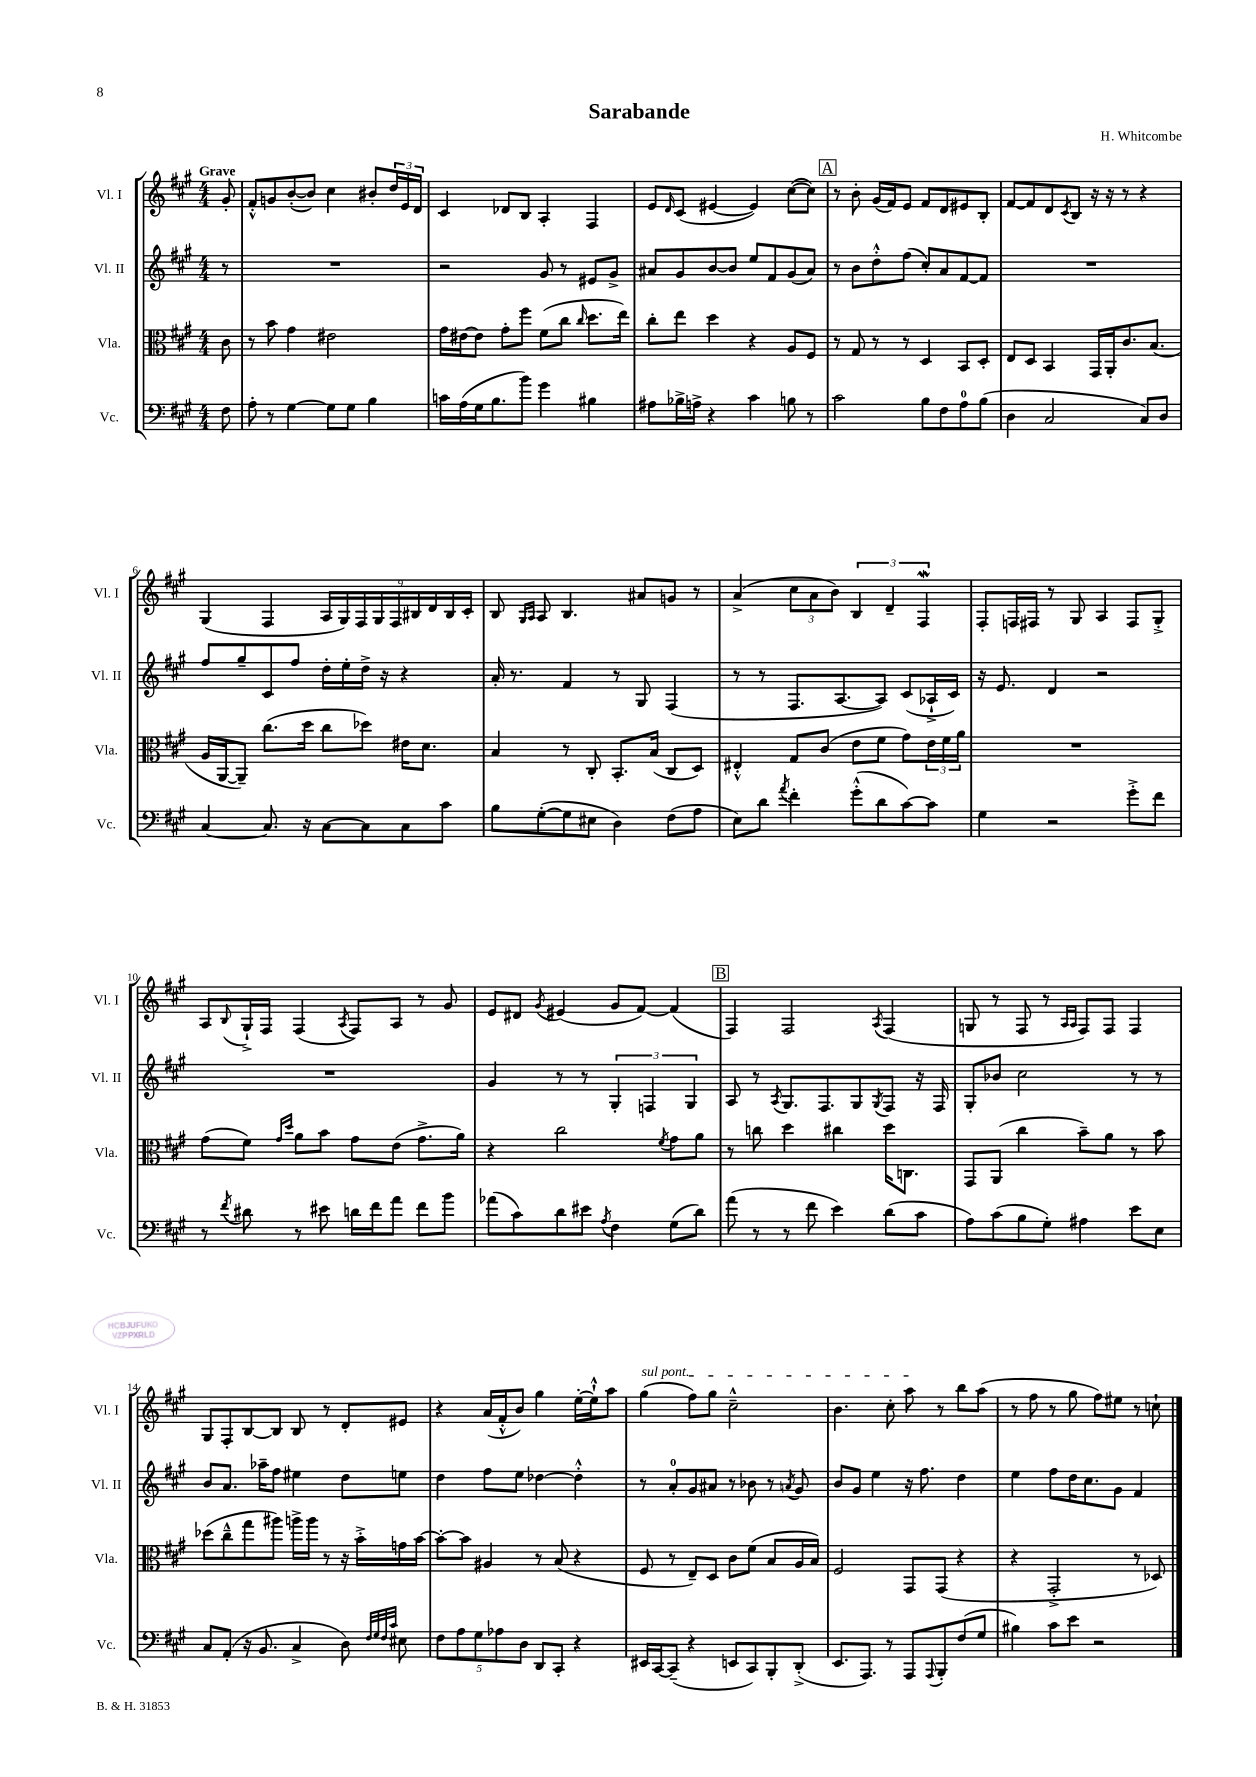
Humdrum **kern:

**kern	**kern	**kern	**kern
*part4	*part3	*part2	*part1
*staff4	*staff3	*staff2	*staff1
*I"Vc.	*I"Vla.	*I"Vl. II	*I"Vl. I
*I'Vc.	*I'Vla.	*I'Vl. II	*I'Vl. I
*clefF4	*clefC3	*clefG2	*clefG2
*k[f#c#g#]	*k[f#c#g#]	*k[f#c#g#]	*k[f#c#g#]
*M4/4	*M4/4	*M4/4	*M4/4
=	=	=	=
!	!	!	!LO:TX:a:B:t=Grave
8F#\	8c#\	8r	8g#'/
=1	=1	=1	=1
8A'\	8r	1r	8f#'^^/L
8r	8b\	.	8gn/
[4G#\	4g#\	.	([8b'/
.	.	.	8b/J])
8G#\L]	2e#X\	.	4cc#\
8G#\J	.	.	.
4B\	.	.	8b#X'/L
.	.	.	24dd/L
.	.	.	24e/
.	.	.	24d/JJ
=2	=2	=2	=2
16cn\LL	16g#\LL	2r	4c#/
(16A\	[16e#X\J	.	.
16G#\J	8e#\J]	.	.
8.B\	.	.	.
.	8g#'\L	.	8d-X/L
8b\J)	8ff#\J	.	8B/J
4g#\	(8f#\L	8g#/	4A'/
.	8cc#\J	8r	.
.	16qqcc#/	.	.
4B#X\	8.dd\L	8e#X/L	4F#/
.	.	8g#^/J	.
.	16ee\Jk)	.	.
=3	=3	=3	=3
8A#X\L	8cc#'\L	8a#X/L	8e/L
.	.	.	16qqd/
16B-X^\L	8ee\J	8g#/	(8c#/J
16An^\JJ	.	.	.
4r	4dd\	[8b/	[4e#X/
.	.	8b/J]	.
4c#\	4r	8ee/L	4e#/])
.	.	8f#/	.
8Bn\	8A/L	(8g#/	([8cc#\L
8r	8F#/J	8a#/J)	8cc#\J])
!!LO:REH:place=s1:t=A
=4	=4	=4	=4
2c#\	8r	8r	8r
.	8G#/	8b\L	8b'\
.	8r	8dd'^^\	(16g#/LL
.	.	.	16f#/J)
.	8r	(8ff#\J	8e/J
8B\L	4D/	8cc#'/L)	8f#/L
8F#\	.	8a/	8d/
8A\	8BB/L	[8f#/	8e#X/
(8B\J	8D'/J	8f#/J]	8B'/J
=5	=5	=5	=5
4D\	8E/L	1r	[8f#/L
.	8D/J	.	8f#/]
2C#/	4BB/	.	8d/
.	.	.	8qc#/
.	.	.	8B/J
.	16GG#/LL	.	16r
.	16AA'/J	.	16r
.	8.c#/	.	8r
8C#/L)	.	.	4r
.	(8.B/J	.	.
8D/J	.	.	.
!!LO:LB:g=z
=6	=6	=6	=6
[4C#/	16A/LL	8ff#/L	(4G#/
.	[16AA/J	.	.
.	8AA~/J])	8gg#~/	.
8.C#/]	(8.cc#\L	8c#/	4F#/
.	.	8ff#/J	.
16r	16dd\Jk	.	.
[8C#\L	8cc#\L	16dd'\LL	18A/LL
.	.	.	18G#/)
.	.	16ee'\	.
.	.	.	18F#/
8C#\]	8dd-X\J)	16dd^\JJ	.
.	.	.	18G#/
.	.	16r	.
.	.	.	18F#/
8C#\	16e#X\KL	4r	.
.	.	.	18B#X/
.	8.d\J	.	.
.	.	.	18d/
8c#\J	.	.	.
.	.	.	18B#/
.	.	.	18c#'/JJ
=7	=7	=7	=7
8B\L	4B/	16a'/	8B/
.	.	8.r	.
.	.	.	16qqG#/LL
.	.	.	16qqA/JJ
([8G#'\	.	.	8A/
8G#\]	8r	4f#/	4.B/
8E#X\J	8C#'/	.	.
4D\)	8.BB'/L	8r	.
.	.	8G#/	8a#X/L
.	(16B/Jk	.	.
(8F#\L	8C#/L	(4F#/	8gn/J
8A\J	8D/J)	.	8r
=8	=8	=8	=8
8E\L)	4E#X'^^/	8r	(4a^/
8d\J	.	8r	.
8qa/	.	.	.
4f#'\	8G#/L	8.F#/L	12cc#\L
.	.	.	12a\
.	(8c#/J	.	.
.	.	.	12b\J)
.	.	[8.A/	.
(8g#'^^\L	8e\L	.	6B/
8d\	8f#\J	8A/J])	.
.	.	.	6d~/
[8c#\)	8g#\L)	(8c#/L	.
.	.	.	6F#W/
8c#\J]	24e\L	16A-X`^/L	.
.	24f#\	.	.
.	.	16c#/JJ)	.
.	24a\JJ	.	.
=9	=9	=9	=9
4G#\	1r	16r	8F#'/L
.	.	8.e/	.
.	.	.	16Fn/L
.	.	.	16F#X/JJ
2r	.	4d/	8r
.	.	.	8G#/
.	.	2r	4A/
8g#'^\L	.	.	8F#/L
8f#\J	.	.	8G#'^/J
!!LO:LB:g=z
=10	=10	=10	=10
8r	(8g#\L	1r	8A/L
8qf#/	.	.	8qqB/
8d#X\	8f#\J)	.	16G#`^/L
.	.	.	16F#/JJ
.	16qqg#/LL	.	.
.	16qqdd/JJ	.	.
8r	8a\L	.	(4F#/
8e#X\	8b\J	.	.
.	.	.	8qA/
16dn\LL	8g#\L	.	8F#/L)
16f#\J	.	.	.
8a\J	(8e\J	.	8A/J
8f#\L	8.g#^\L	.	8r
8b\J	.	.	8g#/
.	16a\Jk)	.	.
=11	=11	=11	=11
(8a-X\L	4r	4g#/	8e/L
8c#\)	.	.	8d#X/J
.	.	.	8qg#/
8d\	2cc#\	8r	(4e#X/
8e#X\J	.	8r	.
8qA/	.	.	.
4F#\	.	6G#'/	8g#/L
.	.	.	[8f#/J)
.	.	6Fn/	.
.	8qf#/	.	.
(8G#\L	8g#\L	.	(4f#/]
.	.	6G#/	.
8d\J)	8a\J	.	.
!!LO:REH:place=s1:t=B
=12	=12	=12	=12
(8a\	8r	8A/	4F#/)
8r	8ccn\	8r	.
.	.	8qA/	.
8r	4dd\	8.G#/L	2F#/
8f#\	.	.	.
.	.	8.F#/	.
4e\)	4cc#X\	.	.
.	.	8G#/	.
.	.	8qG#/	8qA/
(8d\L	16dd\KL	8F#/J	(4F#/
.	8.Cn\J	.	.
8c#\J	.	16r	.
.	.	16F#/	.
=13	=13	=13	=13
8A\L)	8GG#/L	8G#'/L	8Gn/
(8c#\	(8AA/J	8b-X/J	8r
8B\	4cc#\	2cc#\	8F#/
8G#'\J)	.	.	8r
.	.	.	16qqA/LL
.	.	.	16qqA/JJ
4A#X\	8b~\L)	.	8F#/L)
.	8a\J	.	8F#/J
8e\L	8r	8r	4F#/
8E\J	8b\	8r	.
!!LO:LB:g=z
=14	=14	=14	=14
8C#/L	(8dd-X\L	8b/L	8G#/L
(8AA'/J	8cc#~^^\	8.a/J	8F#'/
16r	8gg#\	.	[8B/
8.BB/	.	16aa-X~\KL	.
.	8aa#X\J)	8ff#\J	8B/J]
4C#^/	16aan^\LL	4ee#X\	8B/
.	16aa\JJ	.	.
.	8r	.	8r
8D\)	16r	8dd\L	8d'/L
.	16b'^\LL	.	.
32qqF#/LLL	.	.	.
32qqG#/	.	.	.
32qqF#/	.	.	.
32qqc#/JJJ	.	.	.
8E#X\	16gn\	8een\J	8e#X/J
.	[16b\JJ	.	.
=15	=15	=15	=15
10F#\L	8b'\L_	4dd\	4r
10A\	.	.	.
.	8b\J]	.	.
10G#\	.	.	.
.	4A#X/	8ff#\L	(16a/LL
10A-X\	.	.	.
.	.	.	16f#'^^/J
.	.	8ee\J	8b/J)
10D\J	.	.	.
8DD/L	8r	[4dd-X\	4gg#\
8CC#'/J	(8B/	.	.
4r	4r	4dd-'^^\]	[16ee'\LL
.	.	.	16ee`^^\J]
.	.	.	8aa\J
=16	=16	=16	=16
!	!	!	!LO:TX:a:i:t=sul pont.
16EE#X/LL	8F#/	8r	(4gg#\
[16CC#/J	.	.	.
(8CC#~/J]	8r	8a'/L	.
4r	8E~/L)	8g#/	8ff#\L)
.	8D/J	8a#X/J	8gg#\J
8EEn/L	8c#\L	8r	2cc#~^^\
8CC#/)	(8f#\J	8b-X\	.
8BBB'/	8B/L	8r	.
.	.	8qan/	.
(8DD'^/J	16A/L	8g#/	.
.	16B/JJ)	.	.
=17	=17	=17	=17
8.EE/L	2F#/	8b/L	4.b\
.	.	8g#/J	.
8.AAA/J)	.	.	.
.	.	4ee\	.
8r	.	.	8cc#'\
8AAA/L	8GG#/L	16r	8aa\
.	.	8.ff#\	.
8qqAAA/	.	.	.
8BBB'/	(8GG#/J	.	8r
(8F#/	4r	4dd\	8bb\L
8G#/J	.	.	(8aa\J
=18	=18	=18	=18
4B#X\)	4r	4ee\	8r
.	.	.	8ff#\
8c#\L	2GG#'^/	8ff#\L	8r
8e\J	.	16dd\K	8gg#\
.	.	8.cc#\	.
2r	.	.	8ff#\L)
.	.	8g#\J	8ee#X\J
.	8r	4f#/	8r
.	8D-X/)	.	8ccn`\
==	==	==	==
*-	*-	*-	*-
